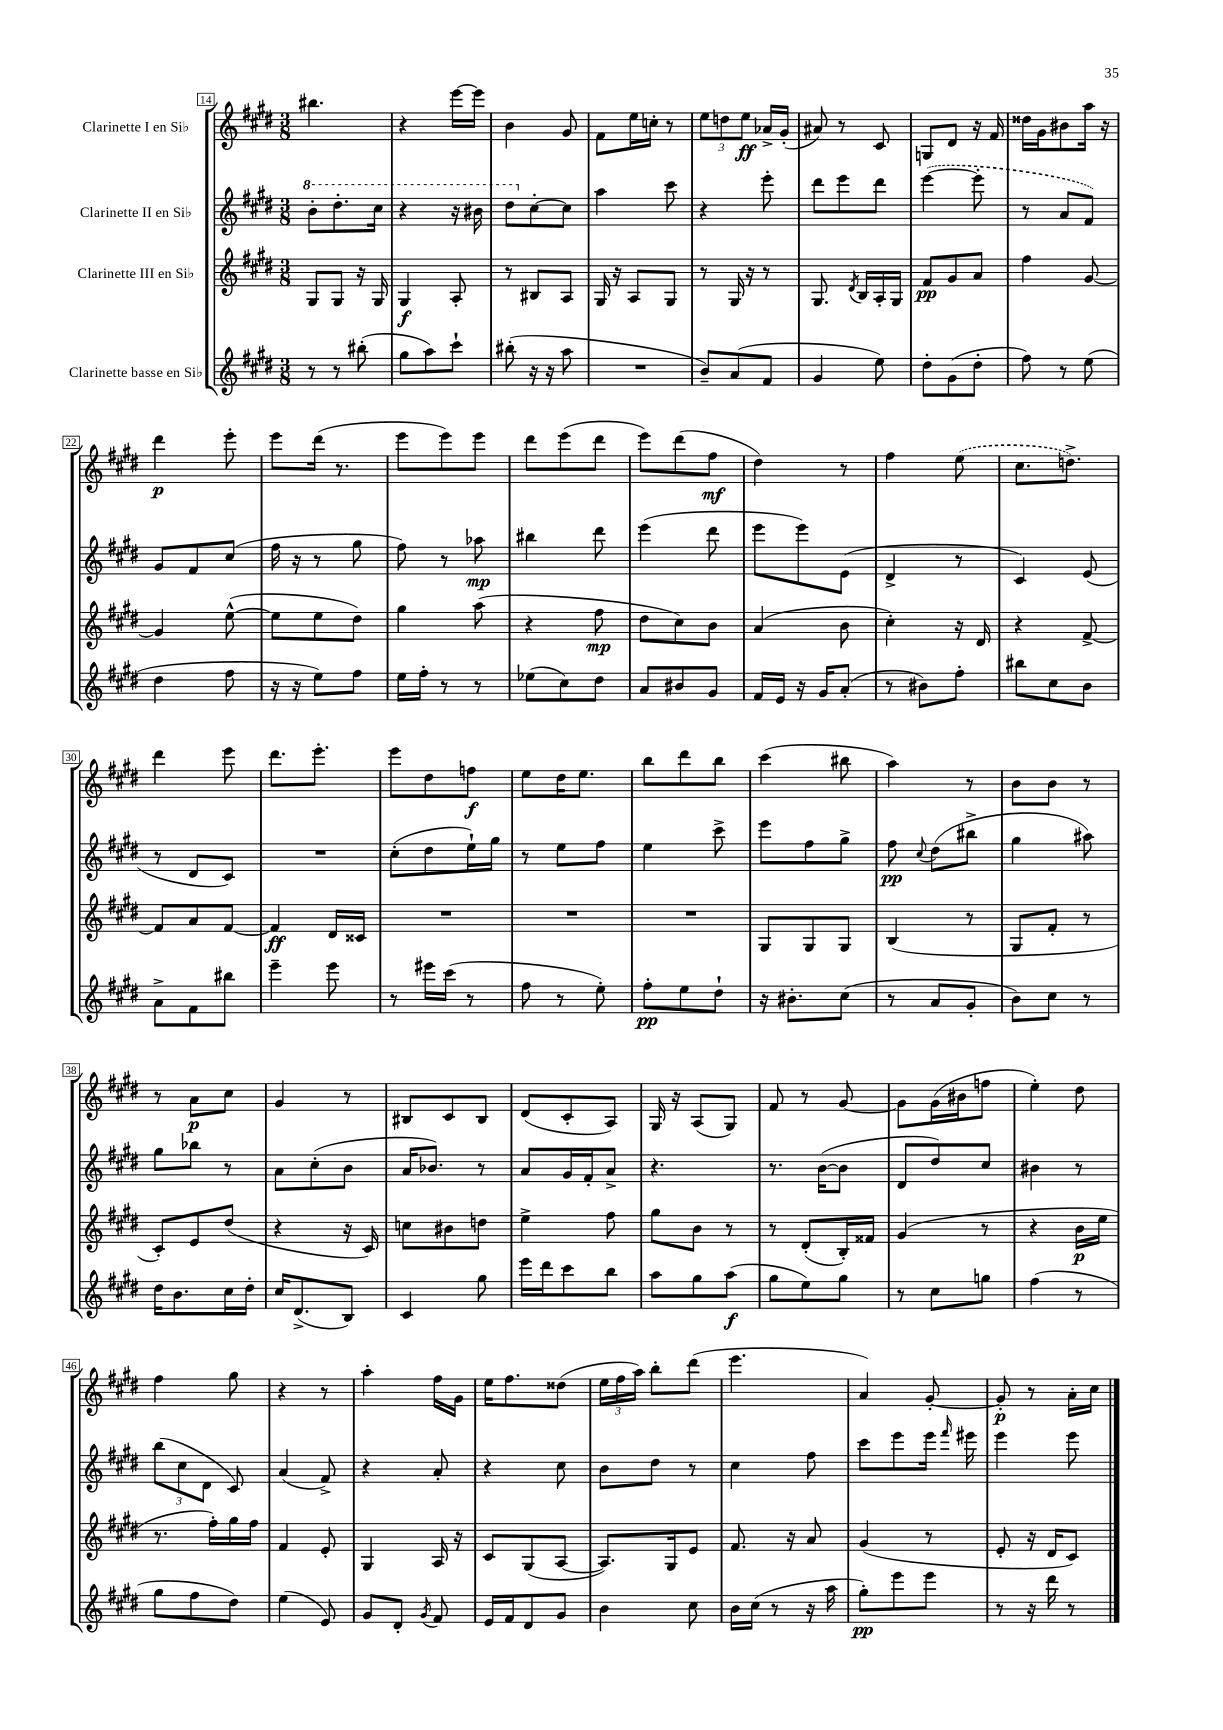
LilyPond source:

<<
\new StaffGroup <<
\new Staff = "s0" \with { instrumentName = "Clarinette I en Sib" } {
    \clef treble \key e \major \numericTimeSignature \time 3/8
    \autoBeamOff bis''4. |
    r4 e'''16[~ e'''16] |
    b'4 gis'8 |
    fis'8[ e''16 c''16]-. r8 |
    \tuplet 3/2 { e''8[ d''8 e''8]\ff } aes'16[-> gis'16]-.( |
    ais'8) r8 cis'8 |
    g8[ dis'8] r16 fis'16 |
    disis''16[ gis'16 bis'8 a''16] r16 |
    dis'''4\p e'''8-. |
    e'''8[ dis'''16]( r8. |
    e'''8[ e'''8) e'''8] |
    dis'''8[ e'''8( dis'''8] |
    e'''8[) dis'''8( fis''8]\mf |
    dis''4) r8 |
    fis''4 \once \slurDashed e''8( |
    cis''8.[ d''8.]->) |
    dis'''4 e'''8 |
    dis'''8.[ e'''8.]-. |
    e'''8[ dis''8 f''8]\f |
    e''8[ dis''16 e''8.] |
    b''8[ dis'''8 b''8] |
    cis'''4( bis''8 |
    a''4) r8 |
    b'8[ b'8] r8 |
    r8 a'8[\p cis''8] |
    gis'4 r8 |
    bis8[ cis'8 bis8] |
    dis'8[( cis'8-. a8]) |
    gis16 r16 a8[( gis8]) |
    fis'8 r8 gis'8~ |
    gis'8[ gis'16( bis'16 f''8] |
    e''4-.) dis''8 |
    fis''4 gis''8 |
    r4 r8 |
    a''4-. fis''16[ gis'16] |
    e''16[ fis''8. disis''8]( |
    \tuplet 3/2 { e''16[ fis''16 a''16]) } b''8[-. dis'''8]( |
    e'''4. |
    a'4) gis'8~-. |
    gis'8-.\p r8 a'16[-. cis''16] \bar "|." |
}
\new Staff = "s1" \with { instrumentName = "Clarinette II en Sib" } {
    \clef treble \key e \major \numericTimeSignature \time 3/8
    \autoBeamOff \ottava #1 b''8[-. dis'''8.-. cis'''16] |
    r4 r16 bis''16 |
    dis'''8[ \ottava #0 cis''8~-. cis''8] |
    a''4 cis'''8 |
    r4 e'''8-. |
    dis'''8[ e'''8 dis'''8] |
    \once \slurDashed e'''4~( e'''8-. |
    r8 a'8[ fis'8]) |
    gis'8[ fis'8 cis''8]( |
    fis''16 r16 r8 gis''8 |
    fis''8) r8 aes''8\mp |
    bis''4 dis'''8 |
    e'''4( dis'''8 |
    e'''8[ e'''8) e'8]( |
    dis'4-> r8 |
    cis'4) e'8( |
    r8 dis'8[ cis'8]) |
    R4. |
    cis''8[-.( dis''8 e''16-!) gis''16] |
    r8 e''8[ fis''8] |
    e''4 cis'''8-> |
    e'''8[ fis''8 gis''8]-> |
    fis''8\pp \appoggiatura { cis''8 } dis''8[( bis''8]-> |
    gis''4 ais''8) |
    gis''8[ bes''8] r8 |
    a'8[ cis''8-.( b'8] |
    a'16[ bes'8.]) r8 |
    a'8[ gis'16 fis'16-. a'8]-> |
    r4. |
    r8. b'16[~( b'8] |
    dis'8[ dis''8) cis''8] |
    bis'4 r8 |
    \tuplet 3/2 { b''8[( cis''8 dis'8] } cis'8) |
    a'4( fis'8->) |
    r4 a'8-. |
    r4 cis''8 |
    b'8[ dis''8] r8 |
    cis''4 fis''8 |
    cis'''8[ e'''8 e'''16] \grace { fis'''16 } eis'''16 |
    e'''4 e'''8 \bar "|." |
}
\new Staff = "s2" \with { instrumentName = "Clarinette III en Sib" } {
    \clef treble \key e \major \numericTimeSignature \time 3/8
    \autoBeamOff gis8[ gis8] r16 gis16 |
    gis4\f a8-. |
    r8 bis8[ a8] |
    gis16 r16 a8[ gis8] |
    r8 gis16 r16 r8 |
    gis8. \acciaccatura { dis'8 } b16[ a16-. gis16] |
    fis'8[\pp gis'8 a'8] |
    fis''4 gis'8~ |
    gis'4 e''8~-^( |
    e''8[ e''8 dis''8]) |
    gis''4 a''8( |
    r4 fis''8\mp |
    dis''8[ cis''8) b'8] |
    a'4( b'8 |
    cis''4-.) r16 dis'16 |
    r4 fis'8~-> |
    fis'8[ a'8 fis'8]~ |
    fis'4\ff dis'16[ cisis'16] |
    R4. |
    R4. |
    R4. |
    gis8[ gis8 gis8] |
    b4( r8 |
    gis8[ fis'8]-. r8 |
    cis'8[-.) e'8 dis''8]( |
    r4 r16 cis'16) |
    c''8[ bis'8 d''8] |
    e''4-> fis''8 |
    gis''8[ b'8] r8 |
    r8 dis'8[-.( b16-.) fisis'16] |
    gis'4( r8 |
    r4 b'16[\p e''16] |
    r8. fis''16[-.) gis''16 fis''16] |
    fis'4 e'8-. |
    gis4 a16 r16 |
    cis'8[ gis8( a8]~ |
    a8.[) gis16 e'8] |
    fis'8. r16 a'8 |
    gis'4( r8 |
    e'8-. r16 dis'16[ cis'8]) \bar "|." |
}
\new Staff = "s3" \with { instrumentName = "Clarinette basse en Sib" } {
    \clef treble \key e \major \numericTimeSignature \time 3/8
    \autoBeamOff r8 r8 bis''8-.( |
    gis''8[ a''8) cis'''8]-! |
    bis''8-.( r16 r16 a''8 |
    R4. |
    b'8[--) a'8( fis'8] |
    gis'4 e''8) |
    dis''8[-. gis'8( dis''8]-. |
    fis''8) r8 e''8( |
    dis''4 fis''8 |
    r16 r16 e''8[) fis''8] |
    e''16[ fis''16]-. r8 r8 |
    ees''8[( cis''8) dis''8] |
    a'8[ bis'8 gis'8] |
    fis'16[ e'16] r16 gis'16[ a'8]-.( |
    r8 bis'8[) fis''8]-. |
    bis''8[ cis''8 b'8] |
    a'8[-> fis'8 bis''8] |
    e'''4-- e'''8 |
    r8 eis'''16[ cis'''16]( r8 |
    fis''8 r8 e''8-.) |
    fis''8[-.\pp e''8 dis''8]-! |
    r16 bis'8.[-. cis''8]( |
    r8 a'8[ gis'8]-. |
    b'8[) cis''8] r8 |
    dis''16[ b'8. cis''16 dis''16]-. |
    cis''16[ dis'8.->( b8]) |
    cis'4 gis''8 |
    e'''16[ dis'''16 cis'''8 b''8] |
    a''8[ gis''8 a''8]\f( |
    gis''8[ e''8) gis''8] |
    r8 cis''8[ g''8] |
    fis''4( r8 |
    gis''8[ fis''8 dis''8]) |
    e''4( e'8) |
    gis'8[ dis'8]-. \acciaccatura { gis'8 } fis'8 |
    e'16[ fis'16 dis'8 gis'8] |
    b'4 cis''8 |
    b'16[ cis''16]( r8 r16 a''16 |
    gis''8[-.\pp) e'''8 e'''8] |
    r8 r16 dis'''16 r8 \bar "|." |
}
>>
>>
\layout { \context { \Score currentBarNumber = #14 \override BarNumber.stencil = #(make-stencil-boxer 0.1 0.3 ly:text-interface::print) } }
